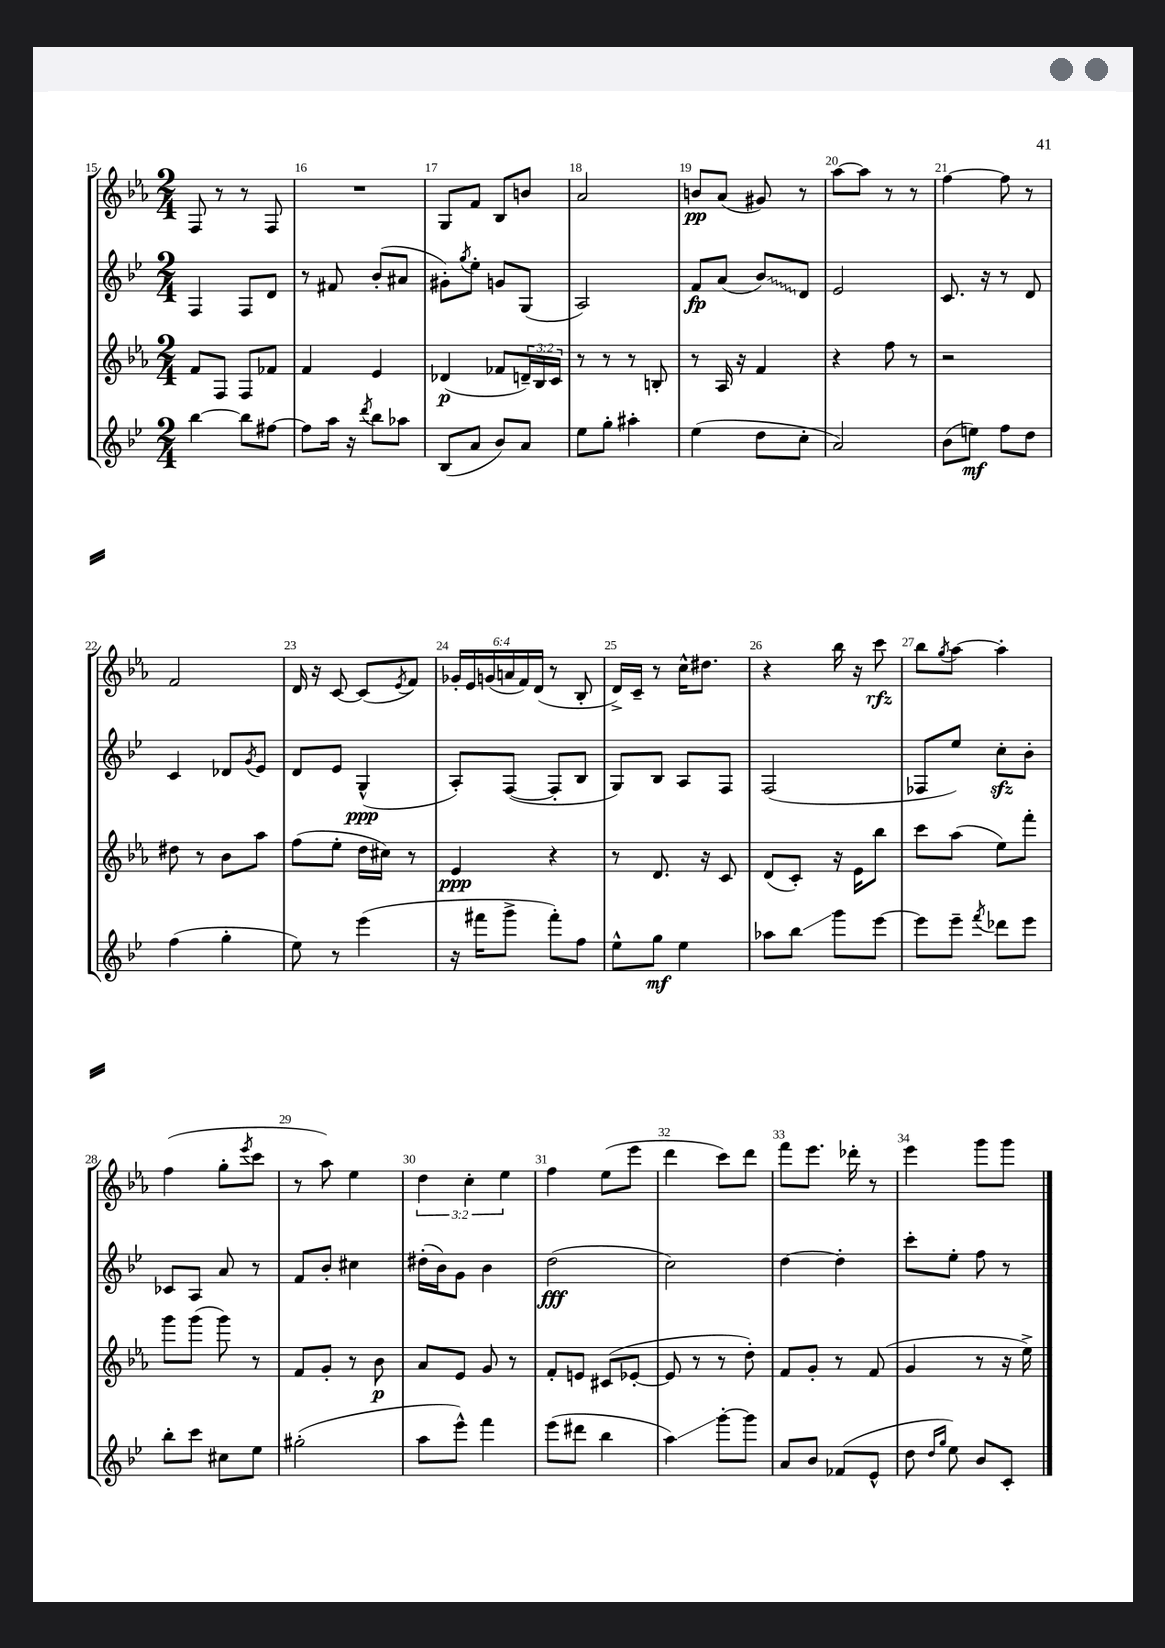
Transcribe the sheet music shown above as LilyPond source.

<<
\new StaffGroup <<
\new Staff = "s0" {
    \clef treble \key ees \major \numericTimeSignature \time 2/4 \override Staff.TupletNumber.text = #tuplet-number::calc-fraction-text
    f8 r8 r8 f8 |
    R2 |
    g8 f'8 bes8 b'8 |
    aes'2 |
    b'8\pp aes'8( gis'8) r8 |
    aes''8~ aes''8 r8 r8 |
    f''4~ f''8 r8 |
    f'2 |
    d'16 r16 c'8~ c'8( \acciaccatura { ees'8 } f'8) |
    \tuplet 6/4 { ges'16-. ees'16 g'16( a'16 f'16) d'16( } r8 bes8-. |
    d'16->) c'16-- r8 c''16-^ dis''8. |
    r4 bes''16 r16 c'''8\rfz |
    bes''8 \acciaccatura { g''8 } aes''8~ aes''4-. |
    f''4( g''8-. \acciaccatura { ees'''8 } c'''8 |
    r8 aes''8) ees''4 |
    \tuplet 3/2 { d''4 c''4-. ees''4 } |
    f''4 ees''8( ees'''8 |
    d'''4 c'''8) d'''8 |
    f'''8 ees'''8. des'''16-. r8 |
    ees'''4 g'''8 g'''8 \bar "|." |
}
\new Staff = "s1" {
    \clef treble \key bes \major \numericTimeSignature \time 2/4
    f4 f8 d'8 |
    r8 fis'8 bes'8-.( ais'8 |
    gis'8-.) \acciaccatura { g''8 } ees''8-. g'8 g8( |
    a2) |
    f'8\fp a'8( \once \override Glissando.style = #'zigzag bes'8\glissando) d'8 |
    ees'2 |
    c'8. r16 r8 d'8 |
    c'4 des'8 \acciaccatura { g'8 } ees'8 |
    d'8 ees'8 g4-^\ppp( |
    a8-.) f8~( f8-. bes8 |
    g8) bes8 a8 f8 |
    f2( |
    fes8 ees''8) c''8-.\sfz bes'8-. |
    ces'8 a8 a'8 r8 |
    f'8 bes'8-. cis''4 |
    dis''16-.( bes'16) g'8 bes'4 |
    d''2\fff( |
    c''2) |
    d''4~ d''4-. |
    c'''8-. ees''8-. f''8 r8 \bar "|." |
}
\new Staff = "s2" {
    \clef treble \key ees \major \numericTimeSignature \time 2/4 \override Staff.TupletNumber.text = #tuplet-number::calc-fraction-text
    f'8 f8 f8 fes'8 |
    f'4 ees'4 |
    des'4\p( fes'8 \tuplet 3/2 { d'16--) bes16 c'16 } |
    r8 r8 r8 b8-. |
    r8 aes16 r16 f'4 |
    r4 f''8 r8 |
    r2 |
    dis''8 r8 bes'8 aes''8 |
    f''8( ees''8-. d''16 cis''16) r8 |
    ees'4\ppp r4 |
    r8 d'8. r16 c'8 |
    d'8( c'8-.) r16 ees'16 bes''8 |
    c'''8 aes''8( ees''8) f'''8-. |
    g'''8 g'''8( g'''8) r8 |
    f'8 g'8-. r8 bes'8\p |
    aes'8 ees'8 g'8 r8 |
    f'8-. e'8 cis'8( ees'8~-. |
    ees'8 r8 r8 d''8-.) |
    f'8 g'8-. r8 f'8( |
    g'4 r8 r16 ees''16->) \bar "|." |
}
\new Staff = "s3" {
    \clef treble \key bes \major \numericTimeSignature \time 2/4
    bes''4~ bes''8 fis''8~ |
    fis''8 a''16 r16 \acciaccatura { d'''8 } bes''8 aes''8 |
    bes8( a'8 bes'8) a'8 |
    ees''8 g''8-. ais''4-. |
    ees''4( d''8 c''8-. |
    a'2) |
    bes'8( e''8\mf) f''8 d''8 |
    f''4( g''4-. |
    ees''8) r8 ees'''4( |
    r16 fis'''16 g'''8-> fis'''8-.) f''8 |
    ees''8-^ g''8\mf ees''4 |
    aes''8 bes''8\glissando g'''8 ees'''8~ |
    ees'''8 ees'''8-- \acciaccatura { f'''8 } des'''8 ees'''8 |
    bes''8-. c'''8 cis''8 ees''8 |
    gis''2-.( |
    a''8 ees'''8-^) f'''4 |
    ees'''8( dis'''8 bes''4 |
    a''4\glissando) g'''8~-. g'''8 |
    a'8 bes'8 fes'8( ees'8-^ |
    d''8 \grace { d''16 g''16 } ees''8) bes'8 c'8-. \bar "|." |
}
>>
>>
\layout { \context { \Score currentBarNumber = #15 \override BarNumber.break-visibility = ##(#f #t #t) barNumberVisibility = #all-bar-numbers-visible } }
